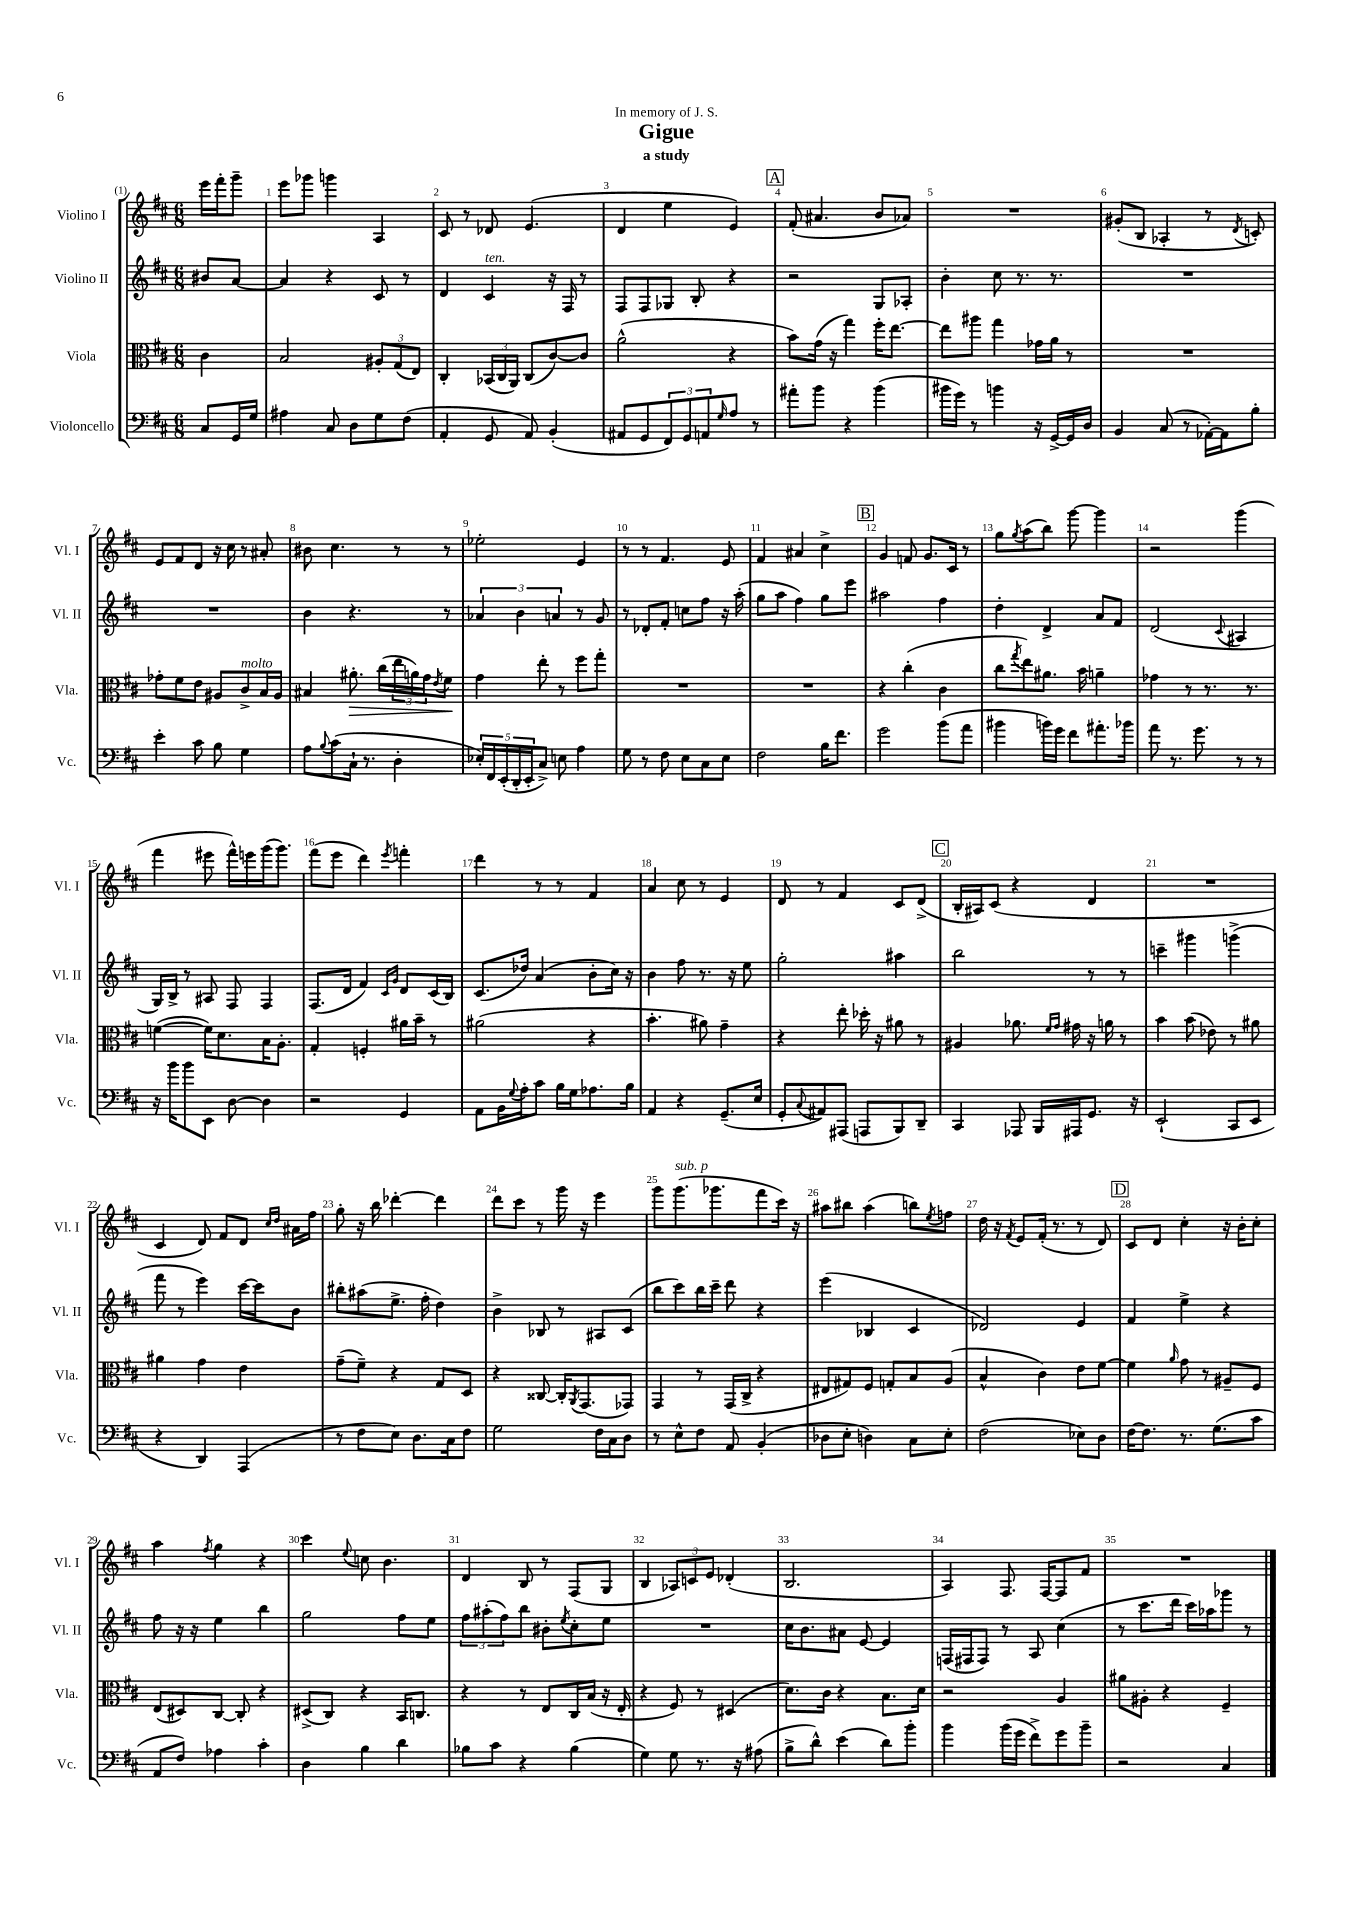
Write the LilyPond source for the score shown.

\header { title = "Gigue" subtitle = "a study" dedication = "In memory of J. S." }
<<
\new StaffGroup <<
\new Staff = "s0" \with { instrumentName = "Violino I" shortInstrumentName = "Vl. I" } {
    \clef treble \key d \major \numericTimeSignature \time 6/8 \partial 4
    e'''16 fis'''16-. g'''8-- |
    e'''8 ges'''8 g'''4 a4 |
    cis'8 r8 des'8 e'4.( |
    d'4 e''4 e'4) |
    \mark \markup { \box "A" } fis'8-.( ais'4. b'8 aes'8) |
    R2. |
    gis'8-.( b8 aes4-. r8 \acciaccatura { d'8 } c'8-.) |
    e'8 fis'8 d'8 r16 cis''16 r8 ais'8-. |
    bis'8 cis''4. r8 r8 |
    ees''2-. e'4 |
    r8 r8 fis'4. e'8 |
    fis'4 ais'4 cis''4-> |
    \mark \markup { \box "B" } g'4 f'8 g'8. cis'16 r8 |
    g''8 \acciaccatura { g''8 } a''8( b''8) g'''8~ g'''4 |
    r2 g'''4( |
    fis'''4 eis'''8 fis'''16-^) e'''16 g'''16( g'''8.) |
    fis'''8( e'''8 d'''4) \acciaccatura { e'''8 } f'''4-. |
    d'''4 r8 r8 fis'4 |
    a'4 cis''8 r8 e'4 |
    d'8 r8 fis'4 cis'8 d'8->( |
    \mark \markup { \box "C" } b16-. ais16) cis'8( r4 d'4 |
    R2. |
    cis'4 d'8) fis'8 d'8 \grace { cis''16 d''16 } ais'16 fis''16 |
    g''8-. r16 b''16 des'''4~-. des'''4 |
    d'''8 cis'''8 r8 g'''16 r16 e'''4 |
    g'''8 g'''8.^\markup { \italic "sub. p" }( ges'''8. fis'''8 cis'''16) r16 |
    ais''8 bis''8 ais''4( b''8) \acciaccatura { e''8 } f''8 |
    d''16 r16 \acciaccatura { fis'8 } e'8 fis'16-.( r8. r8 d'8) |
    \mark \markup { \box "D" } cis'8 d'8 cis''4-. r16 b'16-. cis''8-. |
    a''4 \acciaccatura { fis''8 } g''4 r4 |
    cis'''4 \appoggiatura { e''8 } c''8 b'4. |
    d'4 b8 r8 fis8( g8 |
    b4 \tuplet 3/2 { aes8) c'8 e'8 } des'4-.( |
    b2. |
    a4) fis8. fis16~ fis8 fis'8 |
    R2. \bar "|." |
}
\new Staff = "s1" \with { instrumentName = "Violino II" shortInstrumentName = "Vl. II" } {
    \clef treble \key d \major \numericTimeSignature \time 6/8 \partial 4
    bis'8 a'8~ |
    a'4 r4 cis'8 r8 |
    d'4 cis'4^\markup { \italic "ten." } r16 fis16 r8 |
    fis8 fis8 ges8 b8-. r4 |
    \mark \markup { \box "A" } r2 g8 aes8-. |
    b'4-. cis''8 r8. r8. |
    R2. |
    R2. |
    b'4 r4. r8 |
    \tuplet 3/2 { aes'4 b'4 a'4 } r8 g'8 |
    r8 des'8-. fis'8-. c''8 fis''8 r16 a''16-.( |
    g''8 a''8 fis''4) g''8 e'''8 |
    \mark \markup { \box "B" } ais''2 fis''4 |
    d''4-. d'4-> a'8 fis'8 |
    d'2( \appoggiatura { cis'8 } ais4 |
    g16) b16-> r8 ais8 fis8 fis4 |
    fis8.( d'16 fis'4) \grace { cis'16 g'16 } d'8 cis'16( b16) |
    cis'8.( des''16) a'4( b'8-. cis''16) r16 |
    b'4 fis''8 r8. r16 e''8 |
    g''2-. ais''4 |
    \mark \markup { \box "C" } b''2 r8 r8 |
    c'''4-- gis'''4 g'''4->( |
    fis'''8 r8 e'''4) cis'''16~ cis'''16 b'8 |
    bis''8-. ais''8( e''8.-> fis''16-. d''4) |
    b'4-> bes8 r8 ais8 cis'8( |
    b''8 cis'''8) b''16 cis'''16-- d'''8 r4 |
    e'''4( bes4 cis'4 |
    des'2) e'4 |
    \mark \markup { \box "D" } fis'4 e''4-> r4 |
    fis''8 r16 r16 e''4 b''4 |
    g''2 fis''8 e''8 |
    \tuplet 3/2 { fis''8 ais''8-.( fis''8) } b''8 bis'8-. \acciaccatura { e''8 } cis''8-. e''8 |
    R2. |
    cis''16 b'8. ais'8 e'8~ e'4 |
    f16( fis16 fis8) r8 a8 cis''4( |
    r8 cis'''8. d'''16 cis'''16) aes''16 ges'''8 r8 \bar "|." |
}
\new Staff = "s2" \with { instrumentName = "Viola" shortInstrumentName = "Vla." } {
    \clef alto \key d \major \numericTimeSignature \time 6/8 \partial 4
    cis'4 |
    b2 \tuplet 3/2 { ais8-. g8( e8) } |
    cis4-. \tuplet 3/2 { bes,16( cis16 a,16) } cis8( cis'8~) cis'8 |
    a'2-^( r4 |
    \mark \markup { \box "A" } b'8) g'16( r16 g''4) fis''16-. e''8.~ |
    e''8 ais''8 g''4 ges'16 a'16 r8 |
    R2. |
    ges'8-. fis'8 e'8 ais8 cis'8->^\markup { \italic "molto" } b16 ais16 |
    bis4 ais'8.-.\> cis''16( \tuplet 3/2 { e''16 a'16) g'16 } \acciaccatura { e'8 } fis'8\! |
    g'4 e''8-. r8 fis''8 g''8-. |
    R2. |
    R2. |
    \mark \markup { \box "B" } r4 cis''4-.( cis'4 |
    cis''8 \acciaccatura { g''8 } e''8) ais'8. b'16 a'4-- |
    ges'4 r8 r8. r8. |
    f'4~( f'16) d'8. b16 a8.-. |
    g4-. f4-. ais'16 b'16-- r8 |
    ais'2( r4 |
    b'4.-. ais'8) g'4-- |
    r4 e''8-. des''16-. r16 ais'8 r8 |
    \mark \markup { \box "C" } ais4 aes'8. \grace { fis'16 g'16 } gis'16 r16 a'16 r8 |
    b'4 b'8( ees'8) r8 ais'8 |
    ais'4 g'4 e'4 |
    g'8--( fis'8--) r4 g8 d8 |
    r4 cisis8~ cisis16-. \acciaccatura { a,8 } g,8.( ges,8) |
    g,4 r8 g,16( cis16-> r4 |
    eis8 gis8) fis8 g8-. b8 a8( |
    b4-^ cis'4) e'8 fis'8~ |
    \mark \markup { \box "D" } fis'4 \grace { a'16 } g'8 r8 ais8-- fis8 |
    e8( dis8) cis8~ cis8-. r4 |
    dis8->( cis8) r4 b,16 c8. |
    r4 r8 e8 cis16 b16( r16 e16-. |
    r4 fis8) r8 dis4( |
    d'8.) cis'16 r4 b8. d'16 |
    r2 a4 |
    ais'8 ais8-. r4 fis4-- \bar "|." |
}
\new Staff = "s3" \with { instrumentName = "Violoncello" shortInstrumentName = "Vc." } {
    \clef bass \key d \major \numericTimeSignature \time 6/8 \partial 4
    cis8 g,16 g16 |
    ais4 cis8 d8 g8 fis8( |
    a,4-. g,8 a,8) b,4-.( |
    ais,8 g,8 \tuplet 3/2 { fis,8) g,8 a,8 } \grace { g16 } a8 r8 |
    \mark \markup { \box "A" } ais'8-. b'8 r4 b'4( |
    bis'16 g'16) r8 b'4 r16 g,16~-> g,16 d16 |
    b,4 cis8( r8 aes,16~-.) aes,16 b8-. |
    e'4-. cis'8 b8 g4 |
    a8 \appoggiatura { b8 } cis'8( cis16-! r8. d4-. |
    \tuplet 5/4 { ees16-.) fis,16 e,16-.( d,16-. e,16-. } cis8->) e8 a4 |
    g8 r8 fis8 e8 cis8 e8 |
    fis2 b16 fis'8. |
    \mark \markup { \box "B" } g'2 b'8( a'8 |
    bis'4 b'16) g'16 fis'8 ais'8.-. bes'16 |
    a'8 r8. g'8. r8 r8 |
    r16 b'16 b'8 e,8 d8~ d4 |
    r2 g,4 |
    a,8 b,16 \appoggiatura { g8 } a16-. cis'8 b16 g16 aes8. b16 |
    a,4 r4 g,8.--( e16 |
    g,8-. \appoggiatura { cis8 } ais,8) ais,,8( a,,8 b,,8) d,8-- |
    \mark \markup { \box "C" } cis,4 aes,,8 b,,16 ais,,16 g,8. r16 |
    e,2-!( cis,8 e,8 |
    r4 d,4) a,,4( |
    r8 fis8 e8) d8. cis16 fis8 |
    g2 fis16 cis16 d8 |
    r8 e8-^ fis8 a,8 b,4-.( |
    des8 e8-. d4) cis8 e8-. |
    fis2( ees8) d8 |
    \mark \markup { \box "D" } fis16~ fis8. r8. g8.( cis'8 |
    a,8 fis8) aes4 cis'4-. |
    d4 b4 d'4 |
    bes8 cis'8 r4 bes4( |
    g4) g8 r8. r16 ais8( |
    b8-> d'8-^) e'4( d'8) b'8-. |
    b'4 b'16( g'16 fis'8->) g'8 b'8-- |
    r2 cis4 \bar "|." |
}
>>
>>
\layout { \context { \Score \override BarNumber.break-visibility = ##(#f #t #t) barNumberVisibility = #all-bar-numbers-visible } }
